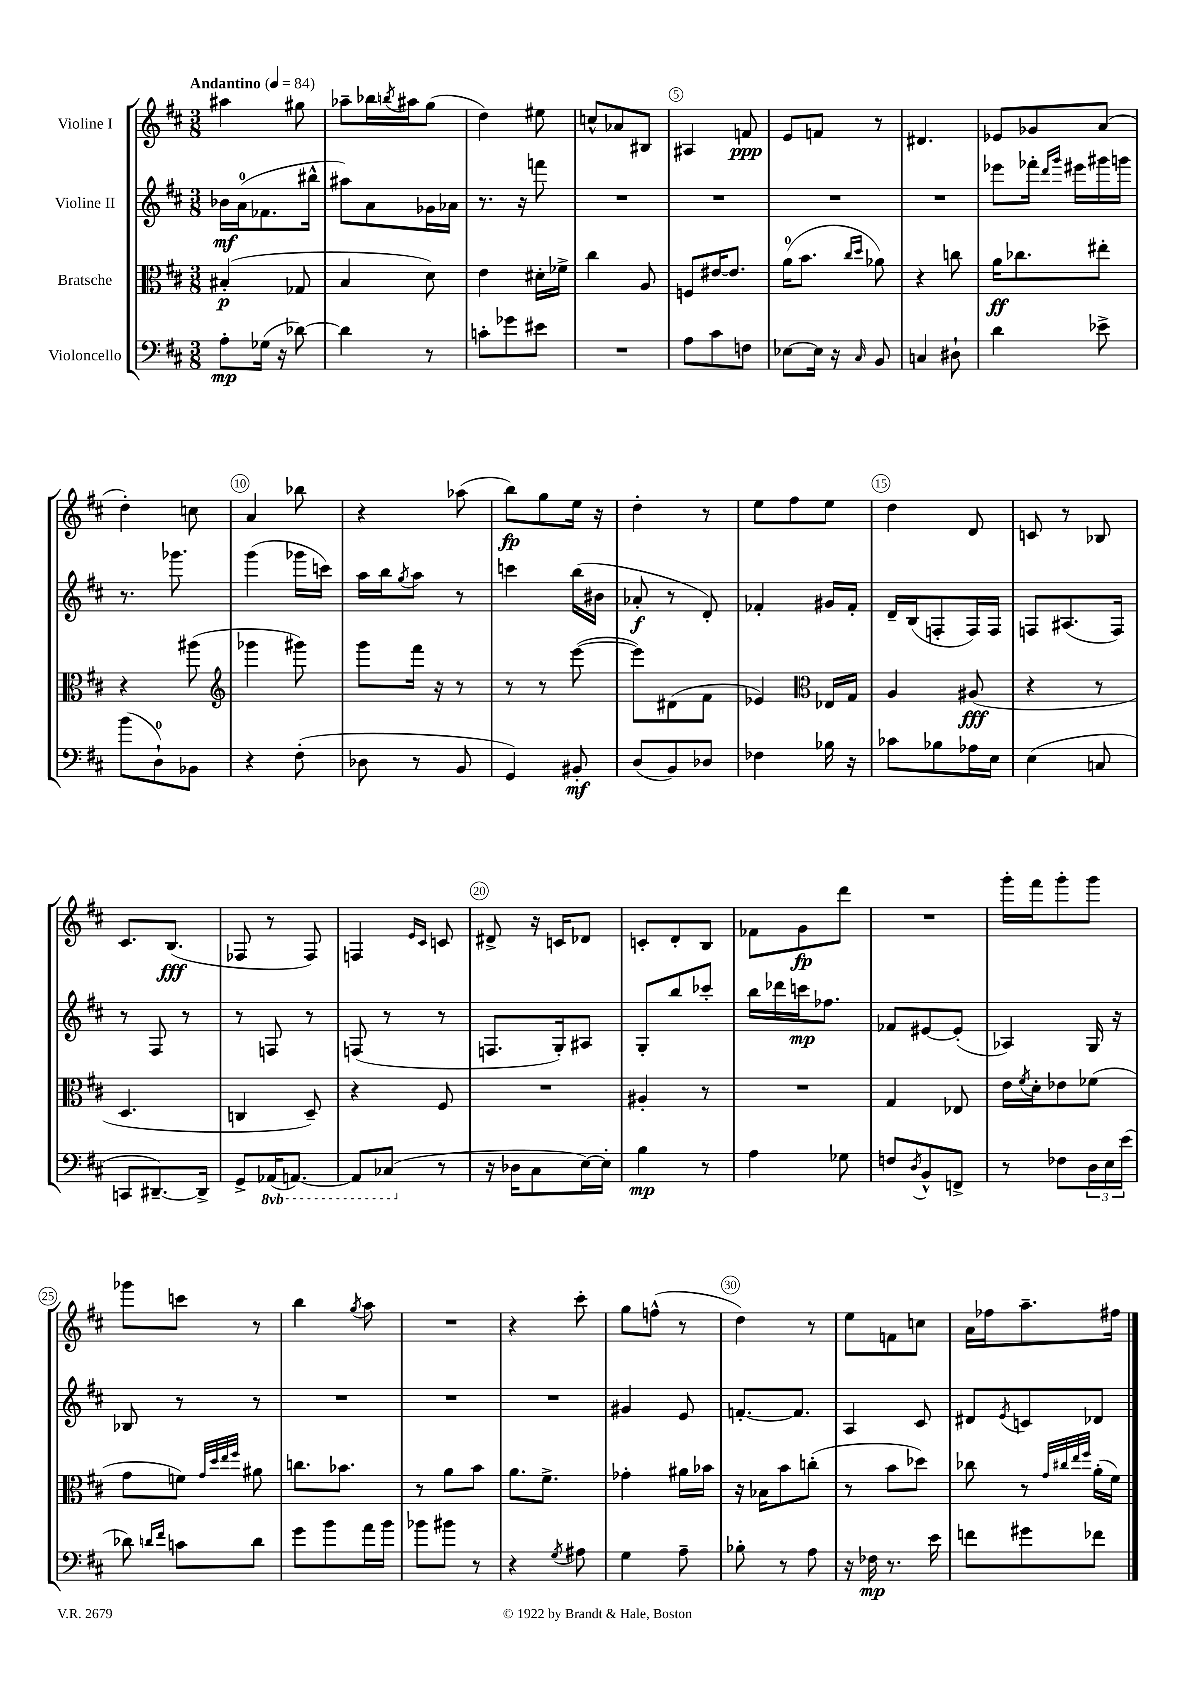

**kern	**dynam	**kern	**dynam	**kern	**dynam	**kern	**dynam
*part4	*part4	*part3	*part3	*part2	*part2	*part1	*part1
*staff4	*staff4	*staff3	*staff3	*staff2	*staff2	*staff1	*staff1
*I"Violoncello	*	*I"Bratsche	*	*I"Violine II	*	*I"Violine I	*
*clefF4	*	*clefC3	*	*clefG2	*	*clefG2	*
*k[f#c#]	*	*k[f#c#]	*	*k[f#c#]	*	*k[f#c#]	*
*M3/8	*	*M3/8	*	*M3/8	*	*M3/8	*
*MM84	*	*MM84	*	*MM84	*	*MM84	*
=1	=1	=1	=1	=1	=1	=1	=1
!	!	!	!	!	!	!LO:TX:a:B:t=Andantino	!
8A'\L	mp	(4B#X'/	p	16b-X\LL	mf	4aa#X\	.
.	.	.	.	(16a\J	.	.	.
(16G-X\Jk	.	.	.	8.f-X\	.	.	.
16r	.	.	.	.	.	.	.
[8d-X\)	.	8G-X/	.	.	.	8gg#X\	.
.	.	.	.	16bb#X^^\Jk	.	.	.
=2	=2	=2	=2	=2	=2	=2	=2
4d-\]	.	4B/	.	8aa#X\L)	.	8aa-X~\L	.
.	.	.	.	8a\	.	16bb-X\L	.
.	.	.	.	.	.	8qbbn/	.
.	.	.	.	.	.	16aa#X\J	.
8r	.	8d\)	.	16g-X\L	.	(8gg\J	.
.	.	.	.	16a-X\JJ	.	.	.
=3	=3	=3	=3	=3	=3	=3	=3
8cn'\L	.	4e\	.	8.r	.	4dd\)	.
8g-X\	.	.	.	.	.	.	.
.	.	.	.	16r	.	.	.
8e#X\J	.	16d#X'\LL	.	8fffn\	.	8ee#X\	.
.	.	16f-X^\JJ	.	.	.	.	.
=4	=4	=4	=4	=4	=4	=4	=4
4.r	.	4cc#\	.	4.r	.	8ccn^^/L	.
.	.	.	.	.	.	8a-X/	.
.	.	8A/	.	.	.	8B#X/J	.
=5	=5	=5	=5	=5	=5	=5	=5
8A\L	.	8Fn/L	.	4.r	.	4A#X/	.
8c#\	.	[16e#X/K	.	.	.	.	.
.	.	8.e#/J]	.	.	.	.	.
8Fn\J	.	.	.	.	.	8fn/	ppp
=6	=6	=6	=6	=6	=6	=6	=6
[8E-X\L	.	(16a\KL	.	4.r	.	8e/L	.
.	.	8.b\J	.	.	.	.	.
16E-\Jk]	.	.	.	.	.	8fn/J	.
16r	.	.	.	.	.	.	.
.	.	16qqcc#/LL	.	.	.	.	.
16qqC#/	.	16qqdd/JJ	.	.	.	.	.
8BB/	.	8a-X\)	.	.	.	8r	.
=7	=7	=7	=7	=7	=7	=7	=7
4Cn/	.	4r	.	4.r	.	4.d#X/	.
8D#X`\	.	8ccn\	.	.	.	.	.
=8	=8	=8	=8	=8	=8	=8	=8
4d\	.	16a\KL	ff	8eee-X\L	.	8e-X/L	.
.	.	8.cc-X\	.	.	.	.	.
.	.	.	.	16fff-X'\Jk	.	8g-X/	.
.	.	.	.	16qqddd/LL	.	.	.
.	.	.	.	16qqggg/JJ	.	.	.
.	.	.	.	16eee#X\LL	.	.	.
8e-X^\	.	8ee#X'\J	.	16ggg#X\	.	(8a/J	.
.	.	.	.	16gggn\JJ	.	.	.
!!LO:LB:g=z
=9	=9	=9	=9	=9	=9	=9	=9
(8b\L	.	4r	.	8.r	.	4dd'\)	.
8D`\)	.	.	.	.	.	.	.
.	.	.	.	8.ggg-X\	.	.	.
8BB-X\J	.	(8aa#X\	.	.	.	8ccn\	.
=10	=10	=10	=10	=10	=10	=10	=10
*	*	*clefG2	*	*	*	*	*
4r	.	4ggg-X\	.	(4ggg\	.	4a/	.
(8F#'\	.	8ggg#X\)	.	16ggg-X\LL	.	8bb-X\	.
.	.	.	.	16cccn\JJ)	.	.	.
=11	=11	=11	=11	=11	=11	=11	=11
8D-X\	.	8ggg\L	.	16aa\LL	.	4r	.
.	.	.	.	16bb\J	.	.	.
.	.	.	.	8qgg/	.	.	.
8r	.	16fff#\Jk	.	8aa\J	.	.	.
.	.	16r	.	.	.	.	.
8BB/	.	8r	.	8r	.	(8aa-X\	.
=12	=12	=12	=12	=12	=12	=12	=12
4GG/)	.	8r	.	4cccn\	.	8bb\L)	fp
.	.	8r	.	.	.	8gg\	.
8BB#X'/	mf	([8eee\	.	(16bb\LL	.	16ee\Jk	.
.	.	.	.	16b#X\JJ	.	16r	.
=13	=13	=13	=13	=13	=13	=13	=13
(8D/L	.	8eee\L])	.	8a-X'/	f	4dd'\	.
8BB/)	.	(8d#X\	.	8r	.	.	.
8D-X/J	.	8f#\J	.	8d'/)	.	8r	.
=14	=14	=14	=14	=14	=14	=14	=14
4F-X\	.	4e-X/)	.	4f-X'/	.	8ee\L	.
.	.	.	.	.	.	8ff#\	.
*	*	*clefC3	*	*	*	*	*
16B-X\	.	16E-X/LL	.	16g#X/LL	.	8ee\J	.
16r	.	16G/JJ	.	16f-'/JJ	.	.	.
=15	=15	=15	=15	=15	=15	=15	=15
8c-X\L	.	4A/	.	16d~/LL	.	4dd\	.
.	.	.	.	(16B/J	.	.	.
8B-X\	.	.	.	8Fn'/	.	.	.
16A-X\L	.	(8A#X/	fff	16F/L)	.	8d/	.
16E\JJ	.	.	.	16F/JJ	.	.	.
=16	=16	=16	=16	=16	=16	=16	=16
(4E\	.	4r	.	8Fn/L	.	8cn/	.
.	.	.	.	(8.A#X/	.	8r	.
8Cn/	.	8r	.	.	.	8B-X/	.
.	.	.	.	16F/Jk)	.	.	.
!!LO:LB:g=z
=17	=17	=17	=17	=17	=17	=17	=17
8CCn/L	.	4.D/	.	8r	.	8.c#/L	.
[8.DD#X~/)	.	.	.	8F#/	.	.	.
.	.	.	.	.	.	(8.B/J	fff
.	.	.	.	8r	.	.	.
16DD#^/Jk]	.	.	.	.	.	.	.
=18	=18	=18	=18	=18	=18	=18	=18
8GG^/L	.	4Cn/	.	8r	.	8F-X/	.
*8ba	*	*	*	*	*	*	*
(16AAA-X/K	.	.	.	8Fn/	.	8r	.
[8.AAAn/J)	.	.	.	.	.	.	.
.	.	8D~/)	.	8r	.	8F-/)	.
=19	=19	=19	=19	=19	=19	=19	=19
8AAA/L]	.	4r	.	(8Fn/	.	4Fn/	.
(8CC-X/J	.	.	.	8r	.	.	.
.	.	.	.	.	.	16qqe/LL	.
.	.	.	.	.	.	16qqc#/JJ	.
*X8ba	*	*	*	*	*	*	*
8r	.	8F#/	.	8r	.	8cn/	.
=20	=20	=20	=20	=20	=20	=20	=20
16r	.	4.r	.	8.Fn/L	.	8d#X^/	.
16D-X\KL	.	.	.	.	.	.	.
8C#\	.	.	.	.	.	16r	.
.	.	.	.	16G'/k)	.	16cn/KL	.
[16E\L)	.	.	.	8A#X/J	.	8d-X/J	.
16E'\JJ]	.	.	.	.	.	.	.
=21	=21	=21	=21	=21	=21	=21	=21
4B\	mp	4A#X'/	.	8G'/L	.	8cn'/L	.
.	.	.	.	8bb/	.	8d'/	.
8r	.	8r	.	8ccc-X'/J	.	8B/J	.
=22	=22	=22	=22	=22	=22	=22	=22
4A\	.	4.r	.	16bb\LL	.	8f-X\L	.
.	.	.	.	16ddd-X\	.	.	.
.	.	.	.	16cccn\J	mp	8g\	fp
.	.	.	.	8.ff-X\J	.	.	.
8G-X\	.	.	.	.	.	8ddd\J	.
=23	=23	=23	=23	=23	=23	=23	=23
8Fn/L	.	4G/	.	8f-X/L	.	4.r	.
8qD/	.	.	.	.	.	.	.
8BB^^/	.	.	.	[8e#X/	.	.	.
8FFn^/J	.	8E-X/	.	(8e#'/J]	.	.	.
=24	=24	=24	=24	=24	=24	=24	=24
8r	.	16e\LL	.	4A-X/)	.	16ggg'\LL	.
.	.	8qf#/	.	.	.	.	.
.	.	16d'\J	.	.	.	16fff#\J	.
8F-X\L	.	8e-X\	.	.	.	8ggg'\	.
24D\L	.	(8f-X\J	.	16G/	.	8ggg\J	.
24E\	.	.	.	.	.	.	.
.	.	.	.	16r	.	.	.
(24e\JJ	.	.	.	.	.	.	.
!!LO:LB:g=z
=25	=25	=25	=25	=25	=25	=25	=25
8d-X\)	.	8g\L	.	8B-X/	.	8ggg-X\L	.
16qqdn/LL	.	.	.	.	.	.	.
16qqf#/JJ	.	.	.	.	.	.	.
8cn\L	.	8fn\J)	.	8r	.	8cccn\J	.
.	.	32qqg/LLL	.	.	.	.	.
.	.	32qqdd/	.	.	.	.	.
.	.	32qqee/	.	.	.	.	.
.	.	32qqff#/JJJ	.	.	.	.	.
8d\J	.	8a#X\	.	8r	.	8r	.
=26	=26	=26	=26	=26	=26	=26	=26
8g\L	.	8.ccn\L	.	4.r	.	4bb\	.
8b\	.	.	.	.	.	.	.
.	.	8.b-X\J	.	.	.	.	.
.	.	.	.	.	.	8qgg/	.
16a\L	.	.	.	.	.	8aa\	.
16b\JJ	.	.	.	.	.	.	.
=27	=27	=27	=27	=27	=27	=27	=27
8b-X\L	.	8r	.	4.r	.	4.r	.
8b#X\J	.	8a\L	.	.	.	.	.
8r	.	8b\J	.	.	.	.	.
=28	=28	=28	=28	=28	=28	=28	=28
4r	.	8.a\L	.	4.r	.	4r	.
.	.	8.f#^\J	.	.	.	.	.
8qG/	.	.	.	.	.	.	.
8A#X\	.	.	.	.	.	8ccc#'\	.
=29	=29	=29	=29	=29	=29	=29	=29
4G\	.	4g-X'\	.	4g#X/	.	8gg\L	.
.	.	.	.	.	.	(8ffn^^\J	.
8A~\	.	16a#X\LL	.	8e/	.	8r	.
.	.	16b-X\JJ	.	.	.	.	.
=30	=30	=30	=30	=30	=30	=30	=30
8B-X'\	.	16r	.	[8.fn'/L	.	4dd\)	.
.	.	16B-X\KL	.	.	.	.	.
8r	.	8b\	.	.	.	.	.
.	.	.	.	8.f/J]	.	.	.
8A\	.	(8ccn'\J	.	.	.	8r	.
=31	=31	=31	=31	=31	=31	=31	=31
16r	.	8r	.	4A/	.	8ee\L	.
16F-X\	mp	.	.	.	.	.	.
8.r	.	8b\L	.	.	.	8fn\	.
.	.	8dd-X\J)	.	8c#/	.	8ccn\J	.
16e\	.	.	.	.	.	.	.
=32	=32	=32	=32	=32	=32	=32	=32
8fn\L	.	8cc-X\	.	8d#X/L	.	16a\LL	.
.	.	.	.	.	.	16ff-X\J	.
.	.	.	.	8qe/	.	.	.
8g#X\	.	8r	.	8cn/	.	8.aa~\	.
.	.	32qqg/LLL	.	.	.	.	.
.	.	32qqcc#X/	.	.	.	.	.
.	.	32qqee/	.	.	.	.	.
.	.	32qqff#/JJJ	.	.	.	.	.
8f-X\J	.	(16a'\LL	.	8d-X/J	.	.	.
.	.	16f#\JJ)	.	.	.	16ff#X\Jk	.
==	==	==	==	==	==	==	==
*-	*-	*-	*-	*-	*-	*-	*-
